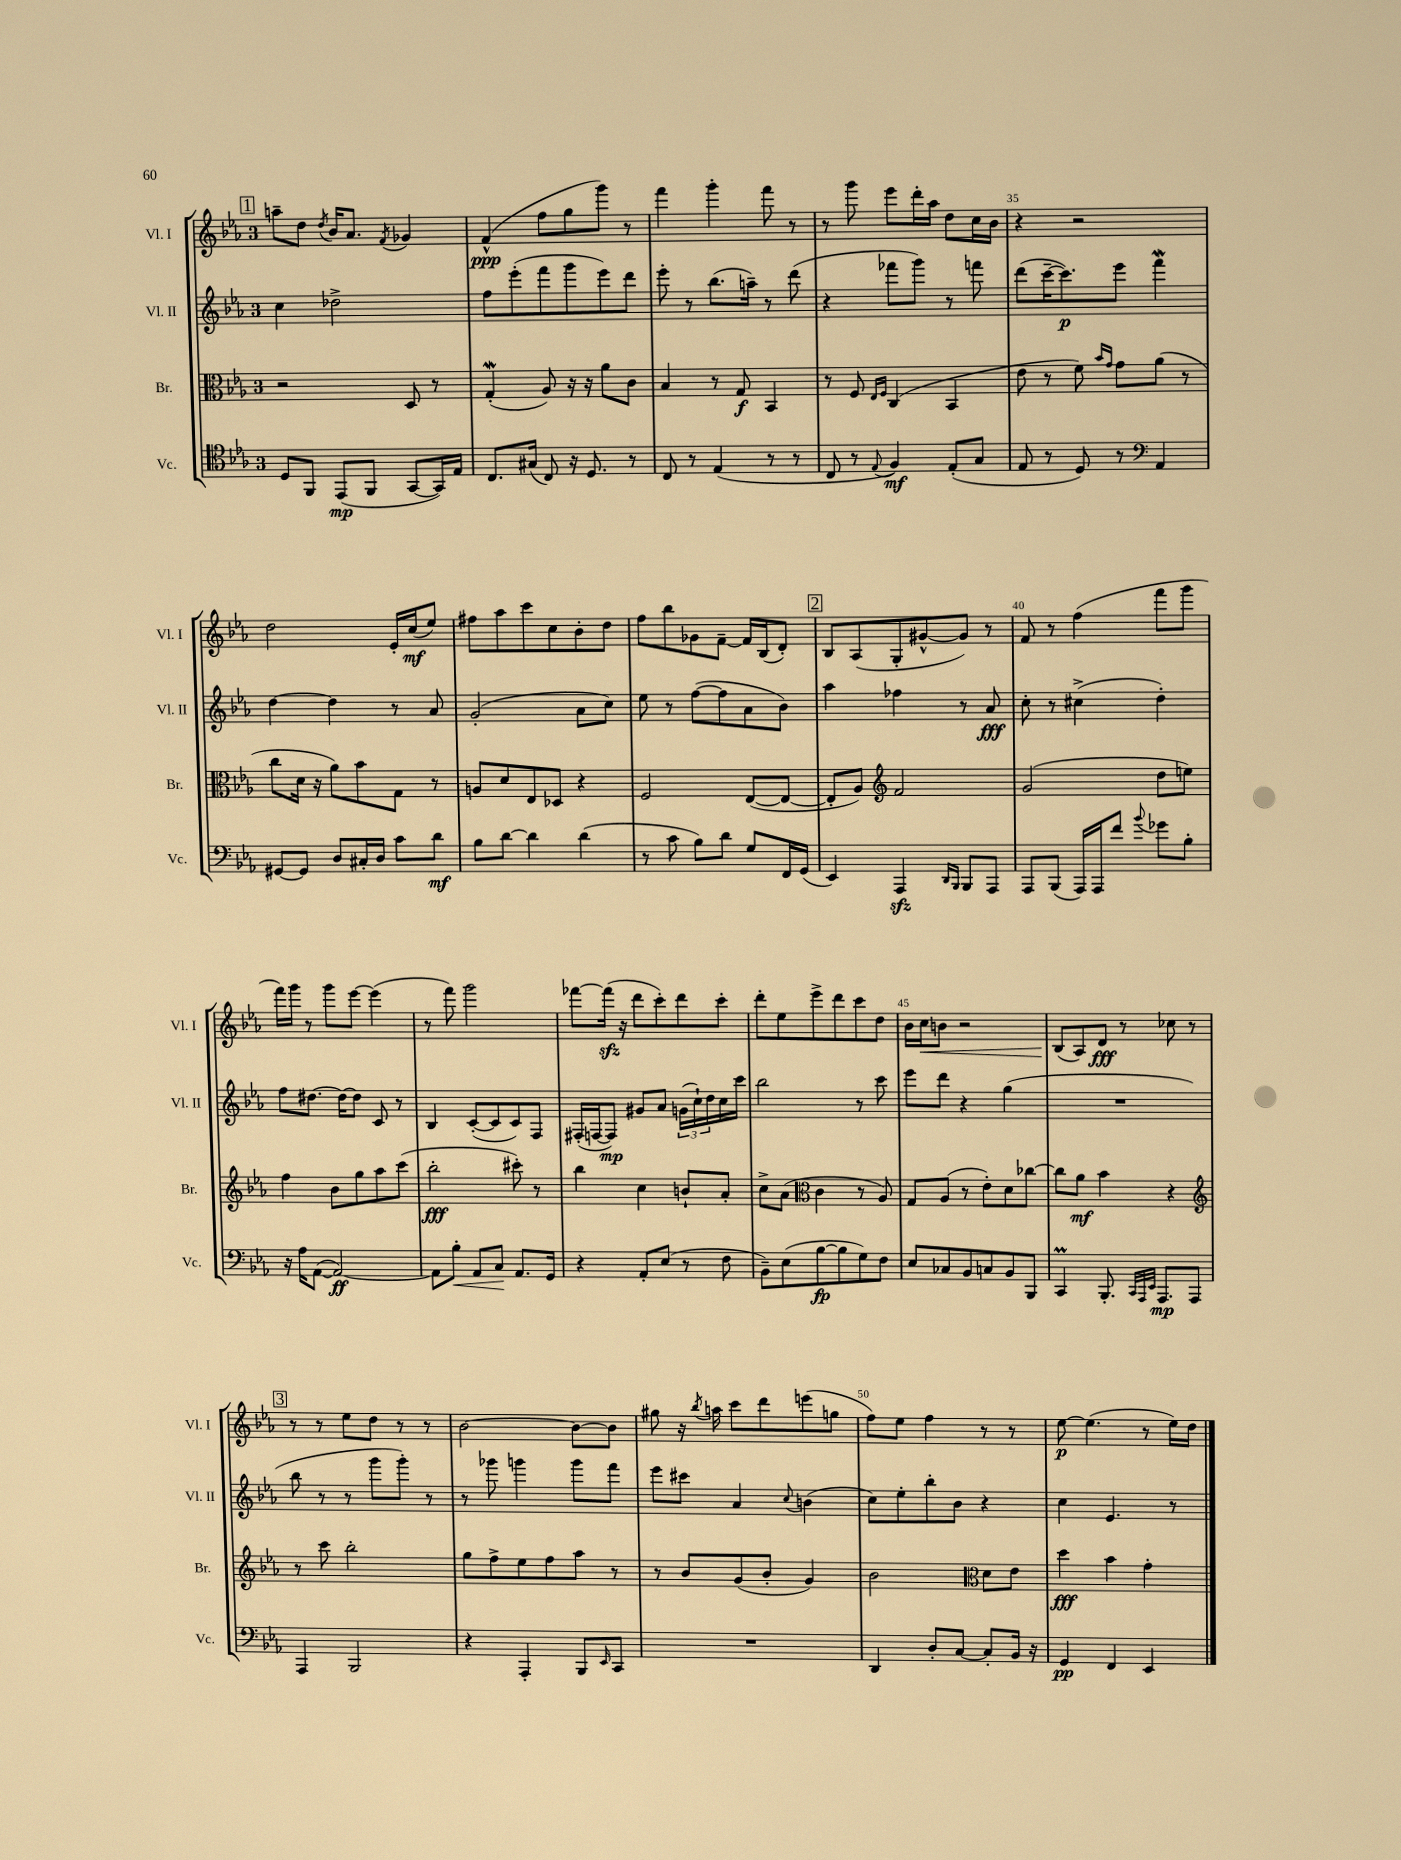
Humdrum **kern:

**kern	**kern	**kern	**kern
*staff4	*staff3	*staff2	*staff1
*clefC4	*clefC3	*clefG2	*clefG2
*k[b-e-a-]	*k[b-e-a-]	*k[b-e-a-]	*k[b-e-a-]
*M3/4	*M3/4	*M3/4	*M3/4
8D	2r	4cc	8aa~
8FF	.	.	8dd
.	.	.	8qdd
(8EE-	.	2dd-^	16b-
.	.	.	8.a-
8FF	.	.	.
.	.	.	8qf
[8GG	8D	.	4g-
16GG])	8r	.	.
16E-	.	.	.
=	=	=	=
8.C	(4G'	8ff	(4f^^
.	.	(8eee-'	.
(16G#	.	.	.
8C)	8A-)	8fff	8ff
16r	16r	8ggg	8gg
8.D	16r	.	.
.	8a-	8eee-)	8ggg)
8r	8c	8ddd	8r
=	=	=	=
8C	4B-	8eee-'	4fff
8r	.	8r	.
(4E-	8r	(8.bb-	4ggg'
.	8G	.	.
.	.	16aa~)	.
8r	4BB-	8r	8fff
8r	.	(8ddd	8r
=	=	=	=
8C	8r	4r	8r
8r	8F	.	8ggg
.	16qqE-	.	.
8qqE-	16qqF	.	.
4F)	(4C	8fff-	8eee-
.	.	8ggg)	16ddd'
.	.	.	16aa-
(8E-'	4BB-	8r	8dd
8G	.	8fff	16cc
.	.	.	16b-
=	=	=	=
8E-	8e-	(8ddd	4r
8r	8r	[16ccc~	.
.	.	8.ccc])	.
8D)	8f)	.	2r
.	16qqb-	.	.
.	16qqg	.	.
8r	8g	8eee-	.
*clefF4	*	*	*
4AA-	(8a-	4fff	.
.	8r	.	.
=	=	=	=
[8GG#	8cc	[4dd	2dd
8GG#]	16d	.	.
.	16r	.	.
8D	8a-)	4dd]	.
16C#'	8b-	.	.
16D	.	.	.
8c	8G	8r	16e-'
.	.	.	(16cc
8d	8r	8a-	8ee-)
=	=	=	=
8B-	8A	(2g'	8ff#
[8d	8d	.	8aa-
4d]	8E-	.	8ccc
.	8D-	.	8cc
(4d	4r	8a-	8b-'
.	.	8cc)	8dd
=	=	=	=
8r	2F	8ee-	8ff
8c	.	8r	8bb-
8B-)	.	([8ff	8g-
8d	.	8ff]	[8f~
8G	([8E-	8a-	16f]
.	.	.	(16B-
16FF	8E-_	8b-)	8d')
(16GG	.	.	.
=	=	=	=
4EE-)	8E-']	4aa-	8B-
.	8A-)	.	(8A-
*	*clefG2	*	*
4AAA-	2f	4ff-	8G'
.	.	.	[8g#^^
16qqDD	.	.	.
16qqBBB-	.	.	.
8BBB-	.	8r	8g#])
8AAA-	.	8a-	8r
=	=	=	=
8AAA-	(2g	8cc'	8f
(8BBB-	.	8r	8r
16AAA-)	.	(4cc#^	(4ff
16AAA-	.	.	.
8f	.	.	.
8qqb-	.	.	.
8g-	8dd	4dd')	8fff
8B-'	8ee)	.	8ggg
=	=	=	=
16r	4ff	8ff	16fff)
16A-	.	.	16ggg
([8AA-	.	[8.dd#	8r
2AA-_)	8b-	.	8ggg
.	.	16dd#_	.
.	8gg	8dd#]	[8eee-
.	8aa-	8c	(4eee-]
.	(8ccc	8r	.
=	=	=	=
8AA-]	2bb-'	4B-	8r
8B-'	.	.	8fff)
8AA-	.	([8c'	2ggg
8C	.	8c]	.
8.AA-	8ccc#')	8c)	.
.	8r	8F	.
16GG	.	.	.
=	=	=	=
4r	4bb-	(16F#'	[8fff-
.	.	[16F	.
.	.	8F])	(16fff-]
.	.	.	16r
8AA-'	4cc	8g#	8ddd
(8E-	.	8a-	8ccc')
8r	8b`	(24g	8ddd
.	.	24cc`)	.
.	.	24dd	.
8F	8a-'	16cc	8ccc'
.	.	16ccc	.
=	=	=	=
8BB-~)	8cc^	2bb-	8ddd'
(8E-	(8a-	.	8ee-
*	*clefC3	*	*
[8B-	4c	.	8eee-^
8B-]	.	.	8ddd
8G)	8r	8r	8ccc
8F	8A-)	8ccc	8dd
=	=	=	=
8E-	8G	8eee-	16b-
.	.	.	16cc
8C-	(8A-	8ddd	8b
8BB-	8r	4r	2r
8C	8e-')	.	.
8BB-	8d	(4gg	.
8BBB-	[8cc-	.	.
=	=	=	=
4CC	8cc-]	2.r	(8B-
.	8a-	.	8A-)
8.BBB-'	4b-	.	8d
.	.	.	8r
32qqCC	.	.	.
32qqAAA-	.	.	.
32qqEE-	.	.	.
8.AAA-	.	.	.
.	4r	.	8cc-
8AAA-	.	.	8r
=	=	=	=
*	*clefG2	*	*
4AAA-	8r	8bb-	8r
.	8ccc	8r	8r
2BBB-	2bb-'	8r	8ee-
.	.	8ggg	8dd
.	.	8ggg')	8r
.	.	8r	8r
=	=	=	=
4r	8gg	8r	[2b-
.	8ff^	8ggg-	.
4AAA-'	8ee-	4ggg	.
.	8ff	.	.
8BBB-	8aa-	8ggg	8b-_
16qqEE-	.	.	.
8CC	8r	8fff	8b-]
=	=	=	=
2.r	8r	8eee-	8gg#
.	8b-	8ccc#	16r
.	.	.	8qbb-
.	.	.	16aa
.	(8g	4a-	8ccc
.	8b-'	.	8ddd
.	.	8qqcc	.
.	4g)	(4b	(8eee
.	.	.	8gg
=	=	=	=
4DD	2b-	8cc)	8ff)
.	.	8ee-'	8ee-
8D'	.	8bb-'	4ff
[8C	.	8b-	.
*	*clefC3	*	*
8C']	8d	4r	8r
16BB-	8e-	.	8r
16r	.	.	.
=	=	=	=
4GG	4dd	4cc	[8ee-
.	.	.	(4.ee-]
4FF	4b-	4.e-	.
4EE-	4g'	.	8r
.	.	8r	16ee-)
.	.	.	16dd
==	==	==	==
*-	*-	*-	*-
